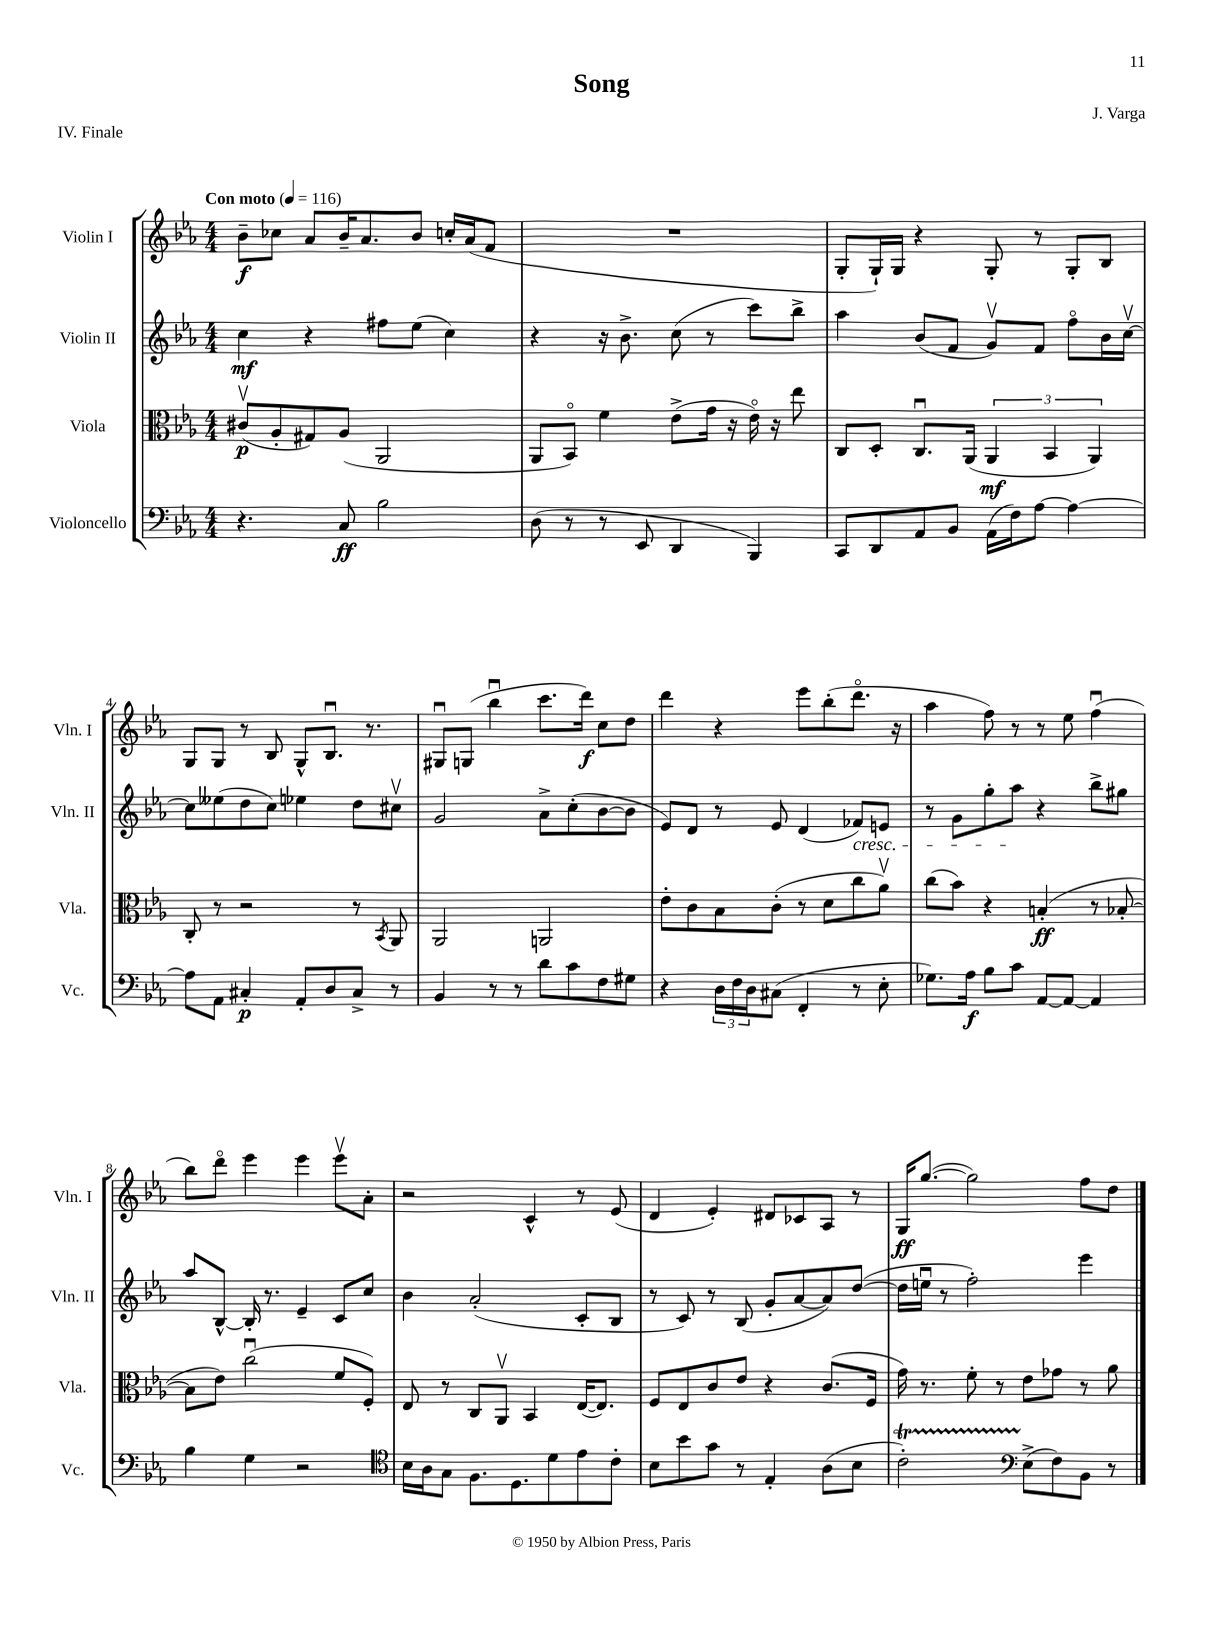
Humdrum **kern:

**kern	**kern	**kern	**kern
*staff4	*staff3	*staff2	*staff1
*clefF4	*clefC3	*clefG2	*clefG2
*k[b-e-a-]	*k[b-e-a-]	*k[b-e-a-]	*k[b-e-a-]
*M4/4	*M4/4	*M4/4	*M4/4
*MM116	*MM116	*MM116	*MM116
4.r	(8c#v/L	4cc\	8b-~\L
.	8A-'/	.	8cc-\J
.	8G#/)	4r	8a-/L
8C/	(8A-/J	.	16b-~/K
.	.	.	8.a-/
2B-\	2AA-/	8ff#\L	.
.	.	(8ee-\J	8b-/J
.	.	4cc\)	16cc'/LL
.	.	.	(16a-/J
.	.	.	8f/J
=	=	=	=
(8D\	8AA-/L	4r	1r
8r	8BB-o/J)	.	.
8r	4f\	16r	.
.	.	8.b-^\	.
8EE-/	.	.	.
4DD/	(8e-^\L	(8cc\	.
.	16g\Jk	8r	.
.	16r	.	.
4BBB-/)	16e-o\)	8ccc\L)	.
.	16r	.	.
.	8ee-\	8bb-^\J	.
=	=	=	=
8CC/L	8C/L	4aa-\	8G'/L
8DD/	8D'/J	.	16G`/L)
.	.	.	16G/JJ
8AA-/	8.Cu/L	(8b-/L	4r
8BB-/J	.	8f/J	.
.	(16AA-/Jk	.	.
(16AA-\LL	6AA-/	8gv/L)	8G'/
16F\J)	.	.	.
[8A-\J	.	8f/J	8r
.	6BB-/	.	.
4A-\_	.	8ffo\L	8G'/L
.	6AA-/)	.	.
.	.	16b-\L	8B-/J
.	.	[16ccv\JJ	.
=	=	=	=
8A-\]L	8C'/	8cc\]L	8G/L
8AA-\J	8r	(8ee--\	8G/J
4C#'/	2r	8dd\	8r
.	.	8cc\J)	8B-/
8AA-'/L	.	4ee-\	8G^^/L
8D/	.	.	8.B-u/J
8C#^/J	8r	8dd\L	.
.	.	.	8.r
.	8qBB-/	.	.
8r	8AA-/	8cc#v\J	.
=	=	=	=
4BB-/	2AA-/	2g/	8G#u/L
.	.	.	(8G/J
8r	.	.	4bb-u\
8r	.	.	.
8d\L	2AA/	8a-^\L	8.ccc\L
8c\	.	(8cc'\	.
.	.	.	16ddd\Jk)
8F\	.	[8b-\	8cc\L
8G#\J	.	8b-\]J	8dd\J
=	=	=	=
4r	8e-'\L	8e-/L)	4ddd\
.	8c\	8d/J	.
24D\LL	8B-\	8r	4r
24F\	.	.	.
24D\J	.	.	.
(8C#\J	(8c'\J	8e-/	.
4FF'/	8r	(4d/	8eee-\L
.	8d\L	.	(8bb-'\
8r	8cc\	8f-/L)	8.dddo\J
8E-'\	8a-v\J)	8e/J	.
.	.	.	16r
=	=	=	=
8.G-\L)	(8cc\L	8r	4aa-\
.	8b-\J)	8g\L	.
16A-\Jk	.	.	.
8B-\L	4r	8gg'\	8ff\)
8c\J	.	8aa-\J	8r
[8AA-/L	(4B'/	4r	8r
8AA-/_J	.	.	8ee-\
4AA-/]	8r	8bb-^\L	(4ffu\
.	[8B-'/	8gg#\J	.
=	=	=	=
4B-\	8B-\]L	8aa-/L	8bb-\L)
.	8e-\J)	[8B-^^/J	8dddo\J
4G\	(2ccu\	16B-'/]	4eee-\
.	.	8.r	.
2r	.	4e-~/	4eee-\
.	8f/L	8c/L	8eee-v\L
.	8F'/J)	8cc/J	8a-'\J
=	=	=	=
*clefC4	*	*	*
16B-\LL	8E-/	4b-\	2r
16A-\J	.	.	.
8G\J	8r	.	.
8.F\L	8C/L	(2a-'/	.
.	8AA-v/J	.	.
8.D\	.	.	.
.	4BB-/	.	4c^^/
8d\	.	.	.
8e-\	([16E-/LK	8c'/L	8r
.	8.E-/]J)	.	.
8c'\J	.	8B-/J	(8e-/
=	=	=	=
8B-\L	8F/L	8r	4d/
8b-\	8E-/	8c/)	.
8g\J	8c/	8r	4e-'/)
8r	8e-/J	(8B-/	.
4E-'/	4r	8g'/L	8d#/L
.	.	[8a-/	8c-/
(8A-\L	(8.c/L	8a-/])	8A-/J
8B-\J	.	([8dd/J	8r
.	16F/Jk	.	.
=	=	=	=
2c'\)	16g\)	16dd\]LL	16G/LK
.	8.r	16eeu\JJ	([8.gg/J
.	.	8r	.
.	8f'\	2ff'\)	2gg\])
.	8r	.	.
*clefF4	*	*	*
(8E-^\L	8e-\L	.	.
8F\)	8g-\J	.	.
8BB-\J	8r	4eee-\	8ff\L
8r	8a-\	.	8dd\J
==	==	==	==
*-	*-	*-	*-
